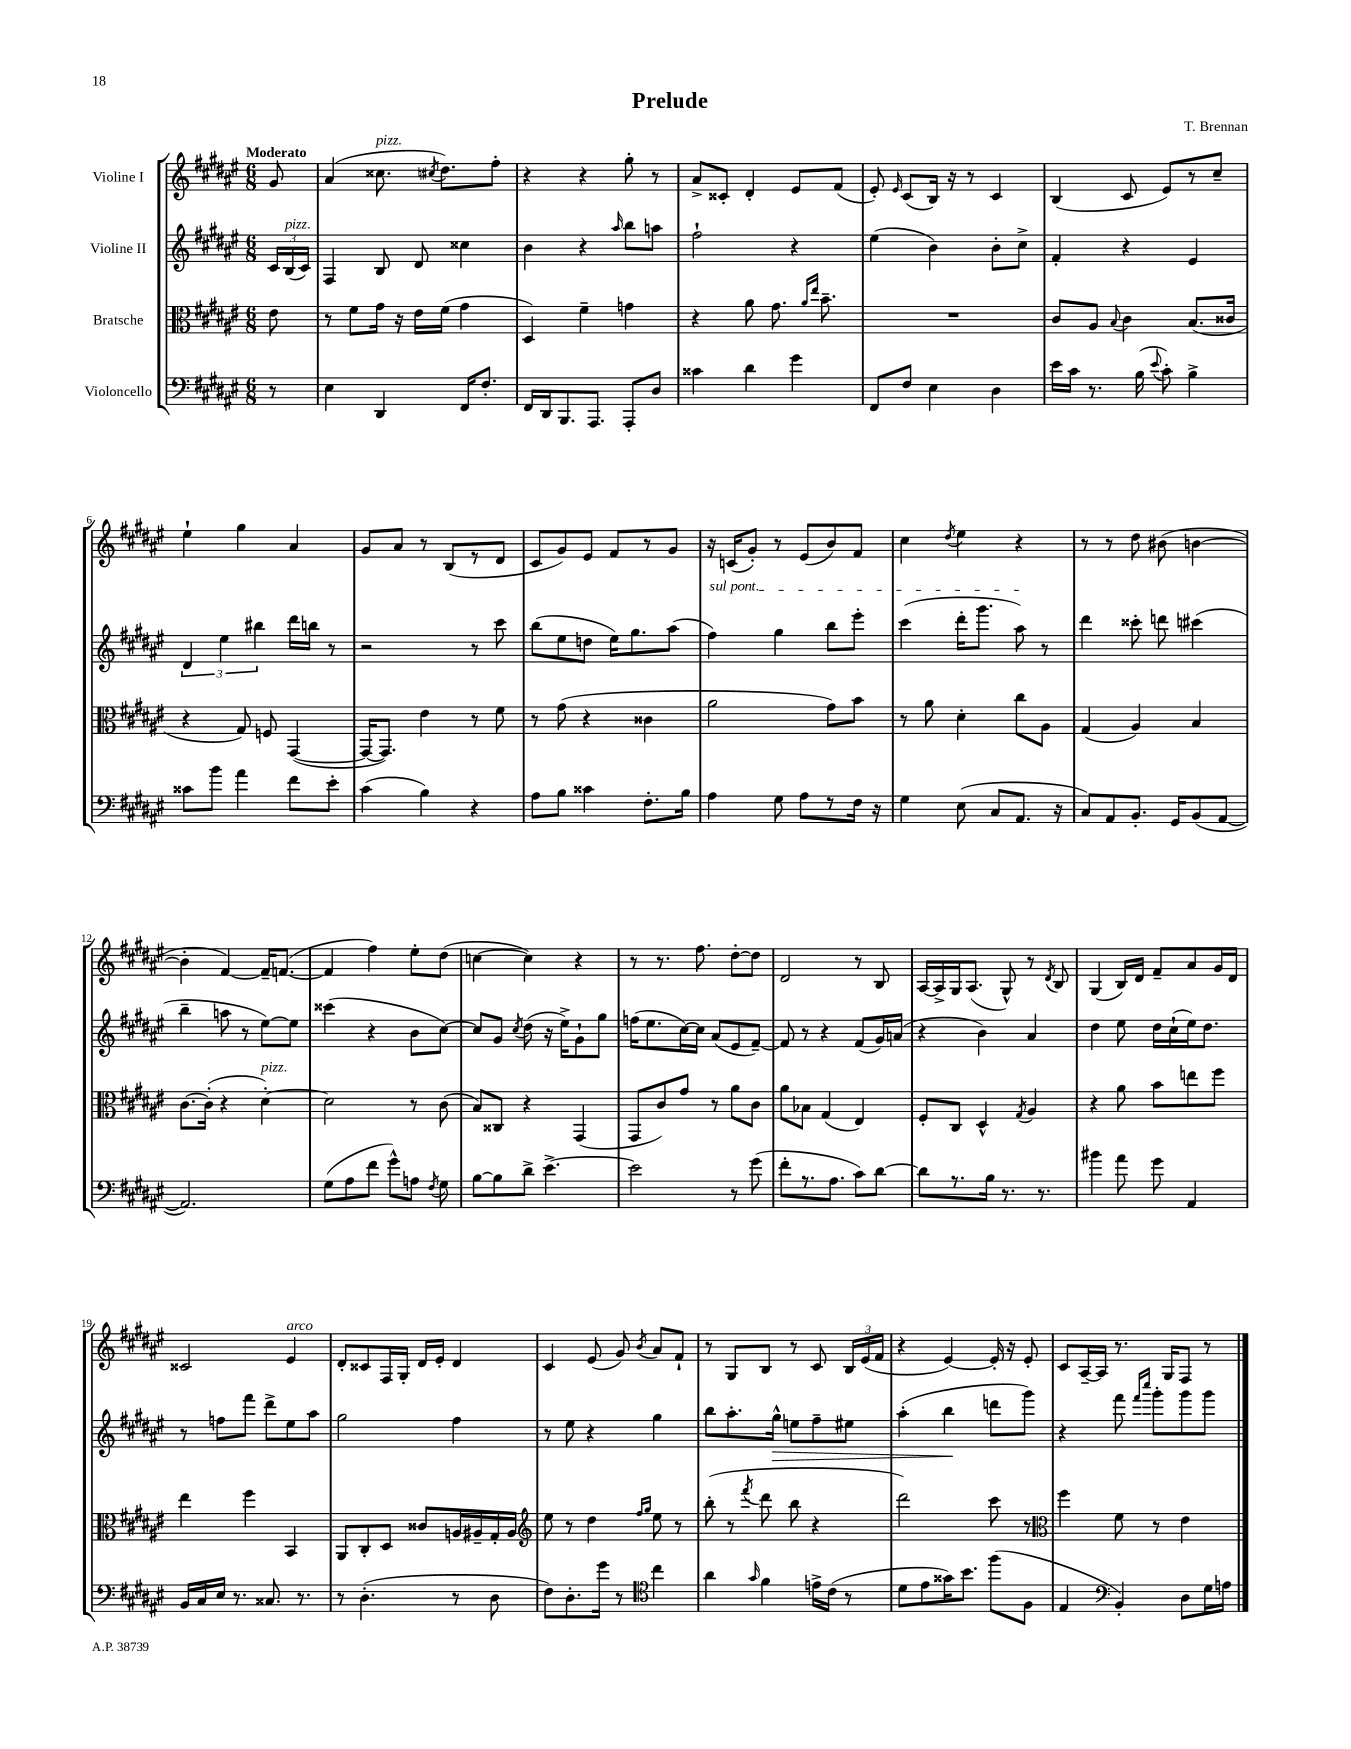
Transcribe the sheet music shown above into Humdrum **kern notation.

**kern	**kern	**kern	**kern
*staff4	*staff3	*staff2	*staff1
*clefF4	*clefC3	*clefG2	*clefG2
*k[f#c#g#d#a#e#]	*k[f#c#g#d#a#e#]	*k[f#c#g#d#a#e#]	*k[f#c#g#d#a#e#]
*M6/8	*M6/8	*M6/8	*M6/8
8r	8e#\	24c#/LL	8g#/
.	.	(24B/	.
.	.	24c#/JJ)	.
=	=	=	=
4E#\	8r	4F#/	(4a#/
.	8f#\L	.	.
4DD#/	16g#\Jk	8B/	8.cc##\
.	16r	.	.
.	16e#\LL	8d#/	.
.	.	.	8qcc#/
.	(16f#\JJ	.	8.dd#\L)
16FF#/LK	4g#\	4cc##\	.
8.F#'/J	.	.	.
.	.	.	8ff#'\J
=	=	=	=
16FF#/LL	4D#/)	4b\	4r
16DD#/J	.	.	.
8.BBB/	.	.	.
.	4f#~\	4r	4r
8.AAA#/J	.	.	.
.	.	16qqaa#/	.
8AAA#'/L	4g\	8bb\L	8gg#'\
8D#/J	.	8aa\J	8r
=	=	=	=
4c##\	4r	2ff#`\	8a#^/L
.	.	.	8c##'/J
4d#\	8a#\	.	4d#'/
.	8.g#\	.	.
4g#\	.	4r	8e#/L
.	16qqa#/LL	.	.
.	16qqee#/JJ	.	.
.	8.b~\	.	.
.	.	.	(8f#/J
=	=	=	=
8FF#/L	2.r	(4ee#\	8e#'/)
.	.	.	16qqe#/
8F#/J	.	.	(8c#/L
4E#\	.	4b\)	16B/Jk)
.	.	.	16r
.	.	.	8r
4D#\	.	8b'\L	4c#/
.	.	8cc#^\J	.
=	=	=	=
16e#\LL	8c#/L	4f#'/	(4B/
16c#\JJ	.	.	.
8.r	8A#/J	.	.
.	8qqB/	.	.
.	4c#\	4r	8c#/
(16B\	.	.	.
8qqe#/	.	.	.
8c#'\)	.	.	8e#/L)
4B^\	(8.B/L	4e#/	8r
.	.	.	8cc#~/J
.	16c##/Jk	.	.
=	=	=	=
8c##\L	4r	6d#/	4ee#`\
8b\J	.	.	.
.	.	6ee#\	.
4a#\	8G#/)	.	4gg#\
.	.	6bb#\	.
.	8F/	.	.
8f#\L	([4GG#/	16ddd#\LL	4a#/
.	.	16bb\JJ	.
8e#'\J	.	8r	.
=	=	=	=
(4c#\	16GG#/_LK	2r	8g#/L
.	8.GG#/]J)	.	.
.	.	.	8a#/J
4B\)	4e#\	.	8r
.	.	.	(8B/L
4r	8r	8r	8r
.	8f#\	8ccc#\	8d#/J
=	=	=	=
8A#\L	8r	(8bb\L	8c#/L
8B\J	(8g#\	8ee#\	8g#/)
4c##\	4r	8dd\J	8e#/J
.	.	16ee#\LK)	8f#/L
.	.	8.gg#\	.
8.F#'\L	4c##\	.	8r
.	.	(8aa#\J	8g#/J
16B\Jk	.	.	.
=	=	=	=
4A#\	2a#\	4ff#\)	16r
.	.	.	(16c/LK
.	.	.	8g#'/J)
8G#\	.	4gg#\	8r
8A#\L	.	.	(8e#/L
8r	8g#\L)	8bb\L	8b/)
16F#\Jk	8b\J	8eee#'\J	8f#/J
16r	.	.	.
=	=	=	=
4G#\	8r	(4ccc#\	4cc#\
.	8a#\	.	.
.	.	.	8qdd#/
(8E#\	4d#'\	16ddd#'\LK	4ee#\
.	.	8.ggg#\J	.
8C#/L	.	.	.
8.AA#/J	8cc#\L	8aa#\)	4r
.	8A#\J	8r	.
16r	.	.	.
=	=	=	=
8C#/L)	(4G#/	4ddd#\	8r
8AA#/	.	.	8r
8.BB'/J	4A#/)	8ccc##'\	8dd#\
.	.	8ddd\	(8b#\
16GG#/LK	.	.	.
(8BB/	4B/	(4ccc#\	[4b\
[8AA#/J	.	.	.
=	=	=	=
2.AA#/])	[8.c#\L	4bb~\	4b'\]
.	(16c#'\]Jk	.	.
.	4r	8aa\	[4f#/)
.	.	8r	.
.	[4d#'\)	[8ee#\L)	16f#~/]LK
.	.	.	([8.f/J
.	.	8ee#\]J	.
=	=	=	=
(8G#\L	2d#\]	(4ccc##\	4f/]
8A#\	.	.	.
8f#\J	.	4r	4ff#\)
8g#^^\L)	.	.	.
8A\J	8r	8b\L	8ee#'\L
8qF#/	.	.	.
8G#\	(8c#\	[8cc#\J)	(8dd#\J
=	=	=	=
[8B\L	8B/L)	8cc#/]L	[4cc\
8B\]	8C##/J	8g#/J	.
.	.	8qcc#/	.
8d#^\J	4r	(8dd#\	4cc\])
[4.e#^\	.	16r	.
.	.	16ee#^\LK)	.
.	(4GG#/	8g#`\	4r
.	.	8gg#\J	.
=	=	=	=
2e#\]	8GG#/L	(16ff\LK	8r
.	.	8.ee#\	.
.	8c#/)	.	8.r
.	8g#/J	[16cc#\L)	.
.	.	16cc#\]JJ	8.ff#\
.	8r	(8a#/L	.
8r	8a#\L	8e#/	[8dd#'\L
(8g#\	8c#\J	[8f#~/J)	8dd#\]J
=	=	=	=
8f#'\L	8a#\L	8f#/]	2d#/
8.r	8B-\J	8r	.
.	(4G#/	4r	.
8.A#\J	.	.	.
8c#\L)	4E#/)	(8f#/L	8r
[8d#\J	.	16g#/L)	8B/
.	.	(16a/JJ	.
=	=	=	=
8d#\]L	8F#'/L	4r	[16A#/LL
.	.	.	16A#^/]
8.r	8C#/J	.	16G#/J
.	.	.	(8.A#/J
.	4D#^^/	4b\)	.
16B\Jk	.	.	.
8.r	.	.	8G#^^/)
.	8qG#/	.	.
.	4A#/	4a#/	8r
8.r	.	.	.
.	.	.	8qd#/
.	.	.	8B/
=	=	=	=
4b#\	4r	4dd#\	(4G#/
8a#\	8a#\	8ee#\	16B/LL)
.	.	.	16d#/JJ
8g#\	8b\L	16dd#\LL	8f#~/L
.	.	(16cc#`\	.
4AA#/	8ee\	16ee#\J)	8a#/
.	.	8.dd#\J	.
.	8ff#\J	.	16g#/L
.	.	.	16d#/JJ
=	=	=	=
16BB/LL	4ee#\	8r	2c##/
16C#/	.	.	.
16E#/JJ	.	8ff\L	.
8.r	.	.	.
.	4ff#\	8fff#\J	.
8.C##/	.	8ddd#^\L	.
.	4BB/	8ee#\	4e#/
8.r	.	.	.
.	.	8aa#\J	.
=	=	=	=
8r	8AA#/L	2gg#\	8d#'/L
(4.D#'\	8C#'/	.	8c##/
.	8D#/J	.	16F#/L
.	.	.	16G#'/JJ
.	8c##/L	.	16d#/LL
.	.	.	16e#'/JJ
8r	16A/L	4ff#\	4d#/
.	16A#~/	.	.
8D#\	16G#'/	.	.
.	16A#/JJ	.	.
=	=	=	=
*	*clefG2	*	*
8F#\L)	8ee#\	8r	4c#/
8.D#'\	8r	8ee#\	.
.	4dd#\	4r	(8e#/
16g#\Jk	.	.	.
8r	.	.	8g#/)
*clefC4	*	*	*
.	16qqff#/LL	.	.
.	16qqgg#/JJ	.	8qb/
4cc#\	8ee#\	4gg#\	8a#/L
.	8r	.	8f#`/J
=	=	=	=
4a#\	(8bb'\	8bb\L	8r
.	8r	8.aa#'\	8G#/L
16qqg#/	8qfff#/	.	.
4f#\	8ddd#\	.	8B/J
.	.	16gg#^^\Jk	.
.	8bb\	8ee\L	8r
16e^\LL	4r	8ff#~\	8c#/
(16c#\JJ	.	.	.
8r	.	8ee#\J	24B/LL
.	.	.	(24e#/
.	.	.	24f#/JJ
=	=	=	=
8d#\L	2ddd#\)	(4aa#'\	4r
8e#\	.	.	.
16g##\K)	.	4bb\	[4e#/)
8.b\J	.	.	.
(8ff#\L	8ccc#\	8ddd\L	16e#'/]
.	.	.	16r
8F#\J	8r	8ggg#\J)	8e#'/
=	=	=	=
*	*clefC3	*	*
4E#/	4ff#\	4r	8c#/L
.	.	.	[16A#~/L
.	.	.	16A#/]JJ
*clefF4	*	*	*
4BB'/)	8f#\	8fff#\	8.r
.	.	16qqfff#/LL	.
.	.	16qqcccc#/JJ	.
.	8r	8ggg#'\L	.
.	.	.	16G#/LK
8D#\L	4e#\	8ggg#\	8F#/J
16G#\L	.	8ggg#\J	8r
16A\JJ	.	.	.
==	==	==	==
*-	*-	*-	*-
